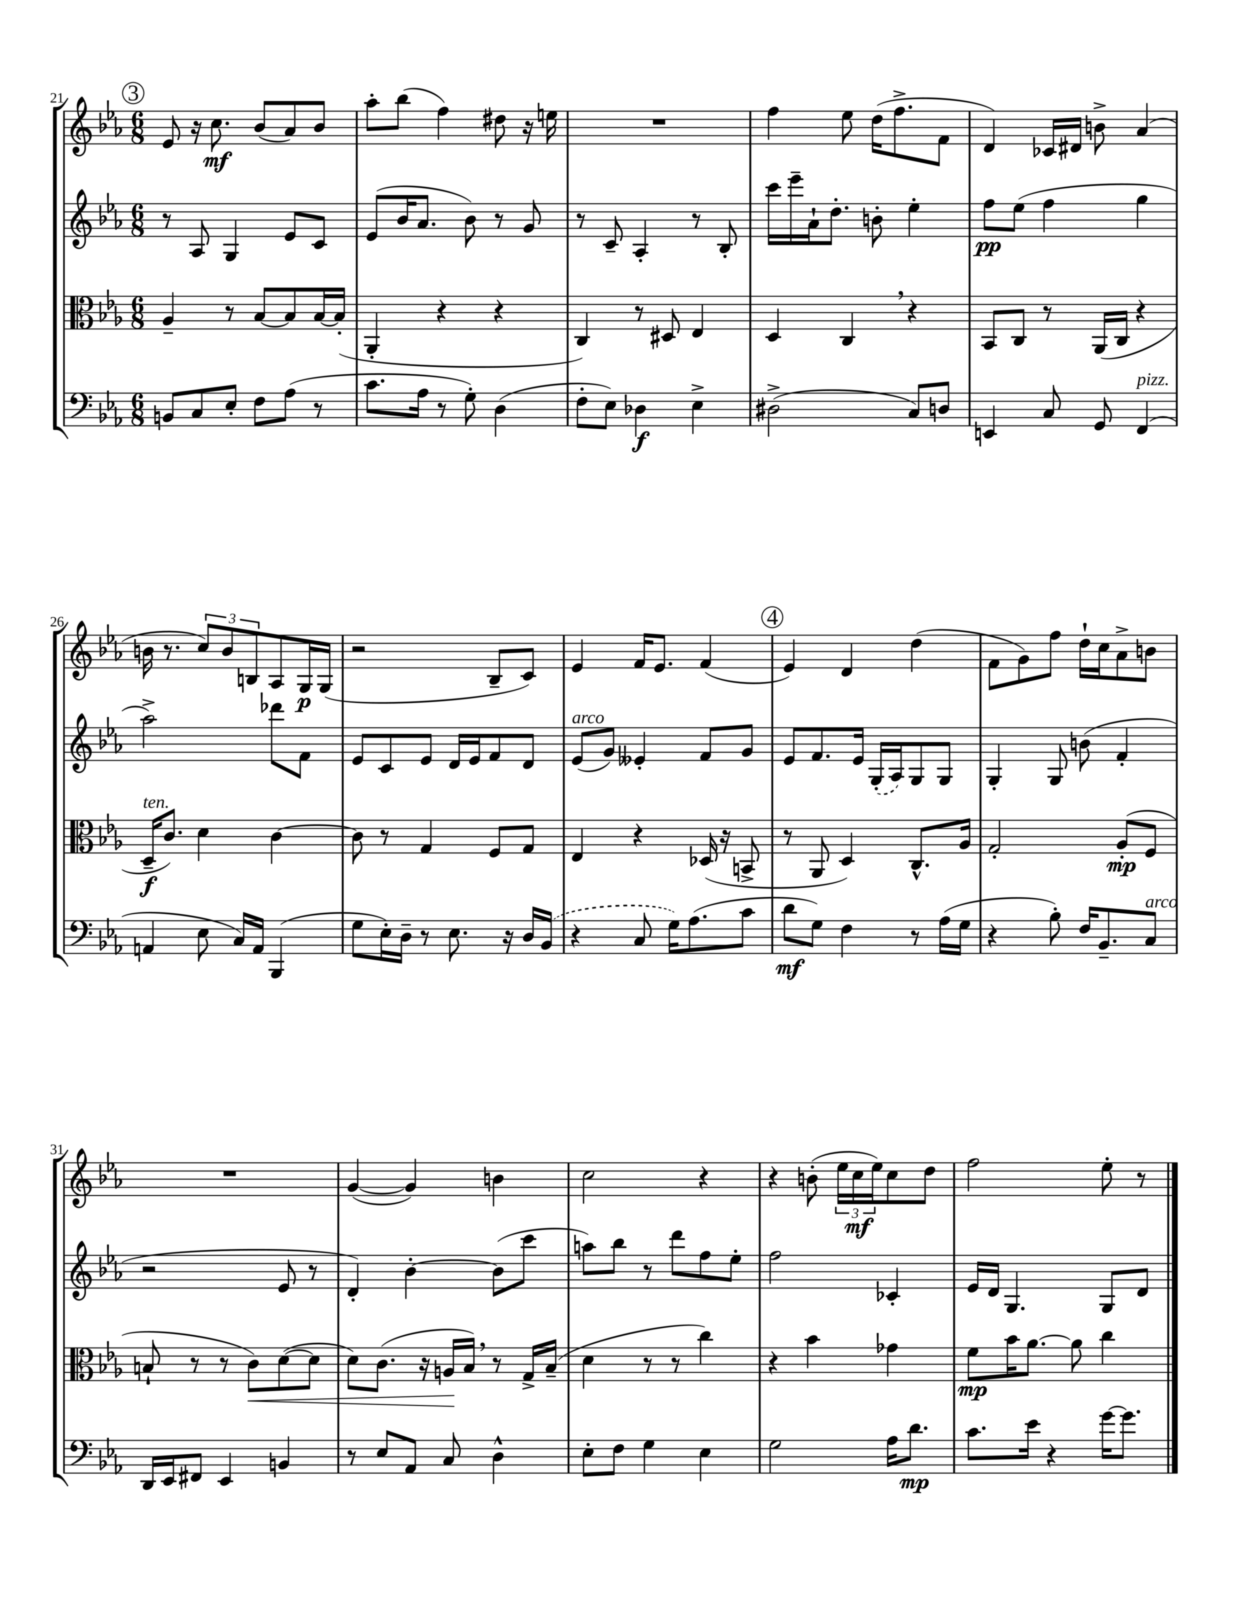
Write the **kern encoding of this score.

**kern	**kern	**kern	**kern
*staff4	*staff3	*staff2	*staff1
*clefF4	*clefC3	*clefG2	*clefG2
*k[b-e-a-]	*k[b-e-a-]	*k[b-e-a-]	*k[b-e-a-]
*M6/8	*M6/8	*M6/8	*M6/8
8BB	4A-~	8r	8e-
8C	.	8A-	16r
.	.	.	8.cc
8E-'	8r	4G	.
8F	[8B-	.	(8b-
(8A-	8B-]	8e-	8a-)
8r	[16B-	8c	8b-
.	(16B-']	.	.
=	=	=	=
8.c	4AA-'	(8e-	8aa-'
.	.	16b-	(8bb-
16A-	.	8.a-	.
8r	4r	.	4ff)
8G')	.	8b-)	.
(4D	4r	8r	8dd#
.	.	8g	16r
.	.	.	16ee
=	=	=	=
8F'	4C)	8r	2.r
8E-)	.	8c~	.
4D-	8r	4A-'	.
.	8D#	.	.
4E-^	4E-	8r	.
.	.	8B-'	.
=	=	=	=
(2D#^	4D	16ccc	4ff
.	.	16eee-~	.
.	.	16a-`	.
.	.	8.dd'	.
.	4C	.	8ee-
.	.	8b'	(16dd
.	.	.	8.ff^
8C)	4r	4ee-'	.
8D	.	.	8f
=	=	=	=
4EE	8BB-	8ff	4d)
.	8C	(8ee-	.
8C	8r	4ff	16c-
.	.	.	16d#
8GG	(16AA-	.	8b^
.	16C	.	.
(4FF	4r	4gg	(4a-
=	=	=	=
4AA	16D~	2aa-^)	16b
.	8.c)	.	8.r
8E-	4d	.	12cc)
.	.	.	12b
16C)	.	.	.
.	.	.	12B
16AA	.	.	.
(4BBB-	[4c	8ddd-	8A-
.	.	8f	16G
.	.	.	(16G
=	=	=	=
8G	8c]	8e-	2r
16E-')	8r	8c	.
16D~	.	.	.
8r	4G	8e-	.
8.E-	.	16d	.
.	.	16e-	.
.	8F	8f	8B-~
16r	.	.	.
16D	8G	8d	8c)
(16BB-	.	.	.
=	=	=	=
4r	4E-	(8e-	4e-
.	.	8g)	.
8C	4r	4e--'	16f
.	.	.	8.e-
16G)	.	.	.
(8.A-	.	.	.
.	(16D-	8f	(4f
.	16r	.	.
8c	8BB^	8g	.
=	=	=	=
8d	8r	8e-	4e-)
8G)	8AA-	8.f	.
4F	4D)	.	4d
.	.	16e-	.
.	.	(16G'	.
.	.	16A-)	.
8r	8.C^^	8G	(4dd
(16A-	.	8G	.
16G	16A-	.	.
=	=	=	=
4r	2G'	4G'	8f
.	.	.	8g)
8B-')	.	8G	8ff
16F	.	(8b	16dd`
8.BB-~	.	.	16cc
.	(8A-'	4f'	8a-^
8C	8F	.	8b
=	=	=	=
16DD	8B`	2r	2.r
16EE-	.	.	.
8FF#	8r	.	.
4EE-	8r	.	.
.	8c)	.	.
4BB	([8d	8e-	.
.	8d]	8r	.
=	=	=	=
8r	8d)	4d')	([4g
8E-	(8.c	.	.
8AA-	.	[4b-'	4g])
.	16r	.	.
8C	16A	.	.
.	16B-)	.	.
4D^^	8r	(8b-]	4b
.	16G^	8ccc	.
.	(16B-~	.	.
=	=	=	=
8E-'	4d	8aa)	2cc
8F	.	8bb-	.
4G	8r	8r	.
.	8r	8ddd	.
4E-	4cc)	8ff	4r
.	.	8ee-'	.
=	=	=	=
2G	4r	2ff	4r
.	4b-	.	(8b'
.	.	.	24ee-
.	.	.	24cc
.	.	.	24ee-)
16A-	4g-	4c-'	8cc
8.d	.	.	.
.	.	.	8dd
=	=	=	=
8.c	8f	16e-	2ff
.	.	16d	.
.	16b-	4.G	.
16e-	[8.a-	.	.
4r	.	.	.
.	8a-]	.	.
[16g	4cc	8G	8ee-'
8.g]	.	.	.
.	.	8d	8r
==	==	==	==
*-	*-	*-	*-
